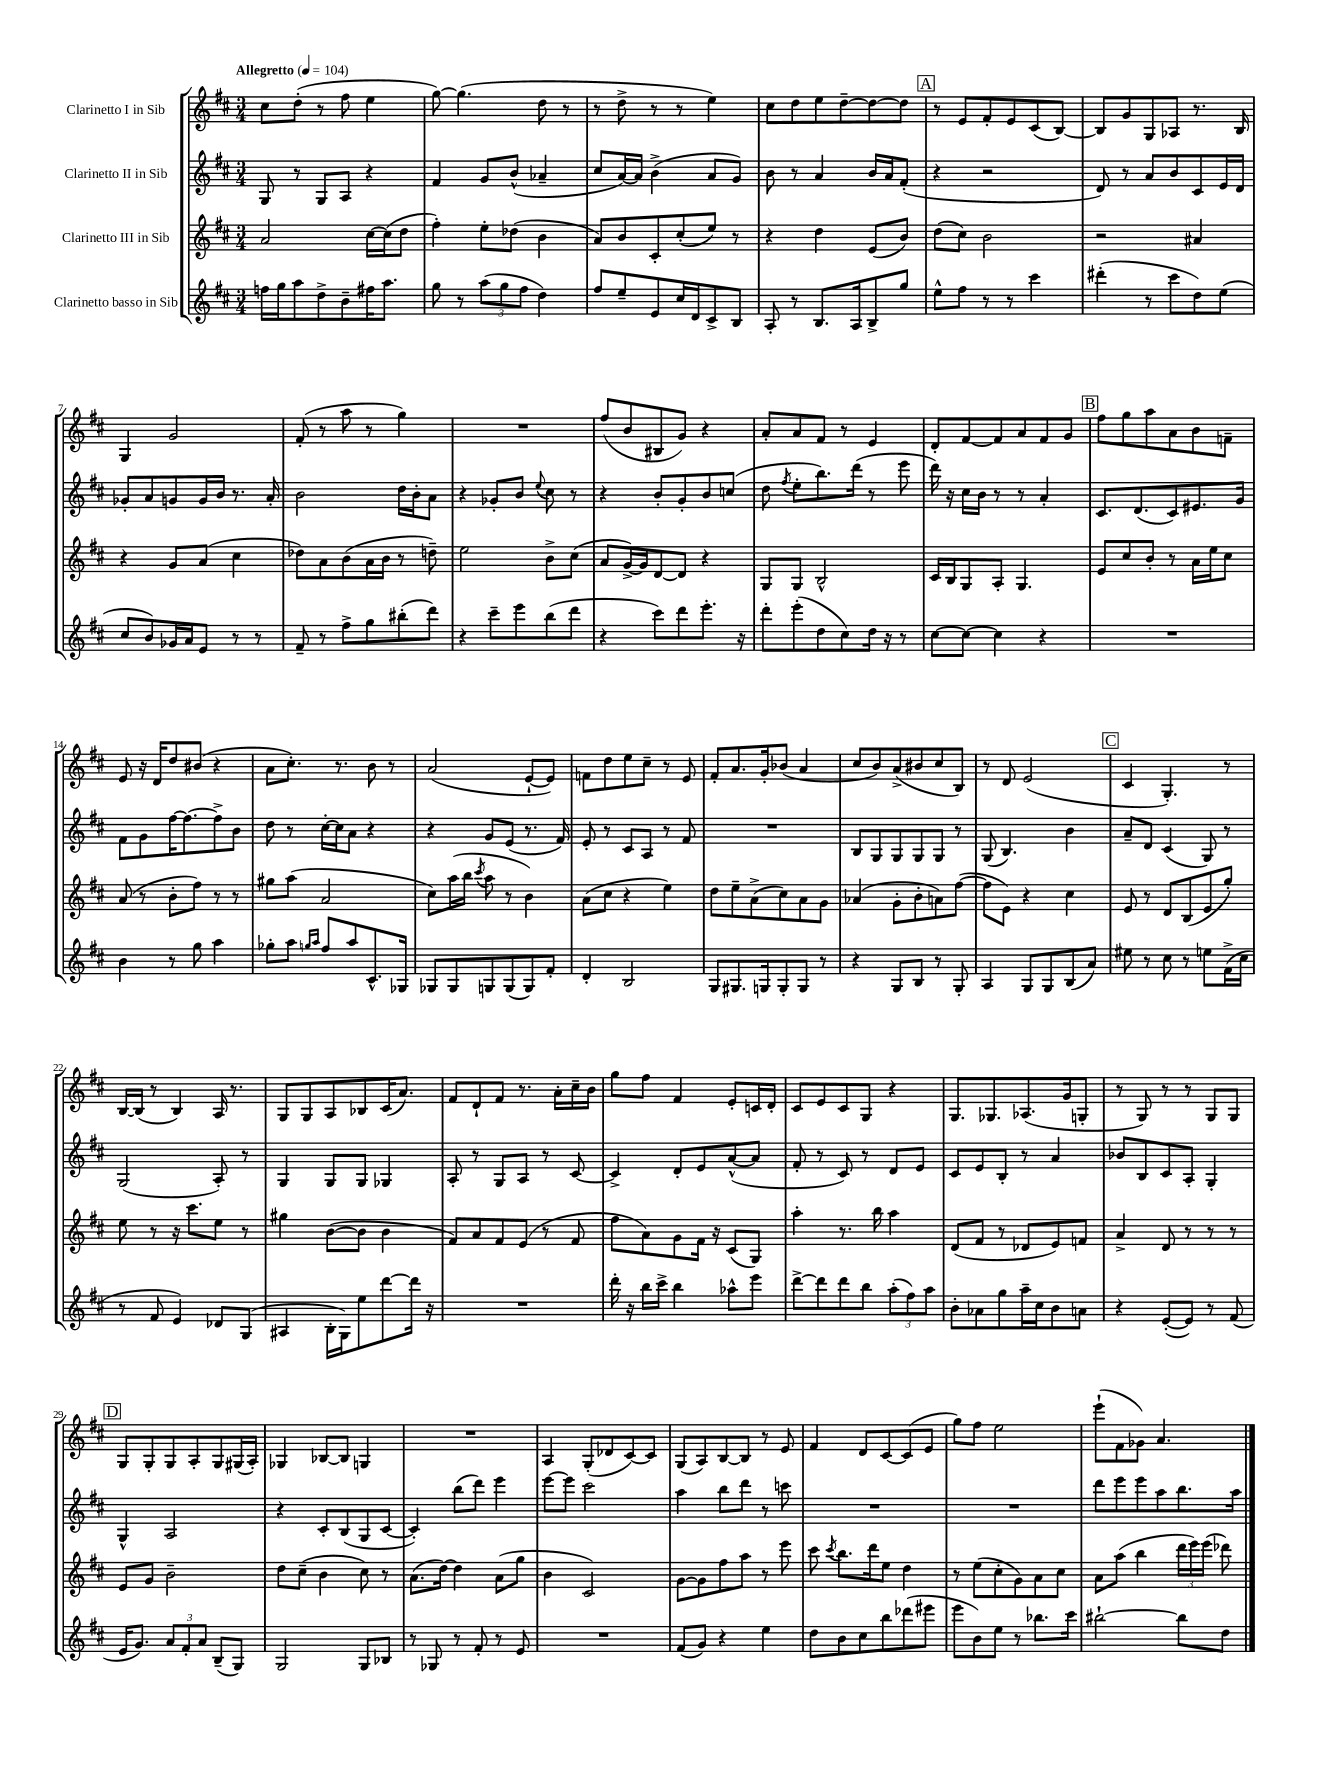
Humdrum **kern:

**kern	**kern	**kern	**kern
*staff4	*staff3	*staff2	*staff1
*clefG2	*clefG2	*clefG2	*clefG2
*k[f#c#]	*k[f#c#]	*k[f#c#]	*k[f#c#]
*M3/4	*M3/4	*M3/4	*M3/4
*MM104	*MM104	*MM104	*MM104
16ff	2a	8G	8cc#
16gg	.	.	.
8aa	.	8r	(8dd'
8dd^	.	8G	8r
8b~	.	8A	8ff#
16ff#	[16cc#	4r	4ee
8.aa	(16cc#]	.	.
.	8dd	.	.
=	=	=	=
8gg	4ff#')	4f#	[8gg)
8r	.	.	(4.gg]
(12aa	8ee'	8g	.
12gg	.	.	.
.	(8dd-	(8b^^	.
12ff#	.	.	.
4dd)	4b	4a-~	8dd
.	.	.	8r
=	=	=	=
8ff#	8a)	8cc#	8r
8ee~	8b	[16a)	8dd^
.	.	16a]	.
8e	8c#'	(4b^	8r
16cc#	(8cc#'	.	8r
16d	.	.	.
8c#^	8ee)	8a	4ee)
8B	8r	8g)	.
=	=	=	=
8A'	4r	8b	8cc#
8r	.	8r	8dd
8.B	4dd	4a	8ee
.	.	.	[8dd~
16A	.	.	.
8B^	(8e	16b	8dd_
.	.	16a	.
8gg	8b)	(8f#'	8dd]
=	=	=	=
8ee^^	(8dd	4r	8r
8ff#	8cc#)	.	8e
8r	2b	2r	8f#'
8r	.	.	8e
4ccc#	.	.	(8c#
.	.	.	[8B)
=	=	=	=
(4ddd#'	2r	8d)	8B]
.	.	8r	8g
8r	.	8a	8G
8ccc#	.	8b	8A-
8dd)	4a#	8c#	8.r
(8ee	.	16e	.
.	.	16d	16B
=	=	=	=
8cc#	4r	8g-'	4G
8b)	.	8a	.
16g-	8g	8g	2g
16a	.	.	.
8e	(8a	16g	.
.	.	16b	.
8r	4cc#	8.r	.
8r	.	.	.
.	.	16a'	.
=	=	=	=
8f#~	8dd-)	2b	(8f#'
8r	8a	.	8r
8ff#^	(8b	.	8aa
8gg	16a	.	8r
.	16b	.	.
(8bb#'	8r	16dd	4gg)
.	.	16b'	.
8ddd)	8dd~)	8a	.
=	=	=	=
4r	2ee	4r	2.r
8ccc#~	.	8g-'	.
8eee	.	8b	.
.	.	8qqee	.
(8bb	8b^	8cc#	.
8ddd	(8cc#	8r	.
=	=	=	=
4r	8a	4r	(8ff#
.	[16g^)	.	8b
.	16g]	.	.
8ccc#)	[8d	8b'	8B#
8ddd	8d]	8g'	8g)
8.eee'	4r	8b	4r
.	.	(8cc	.
16r	.	.	.
=	=	=	=
8ddd'	8G	8dd	8a'
.	.	8qff#	.
(8eee'	8G	8ee'	8a
8dd	2B^^	8.bb)	8f#
8cc#)	.	.	8r
.	.	(16ddd	.
16dd	.	8r	4e
16r	.	.	.
8r	.	8eee	.
=	=	=	=
[8cc#	16c#	16ddd)	8d'
.	16B	16r	.
8cc#_	8G	16cc#	[8f#
.	.	16b	.
4cc#]	8A'	8r	8f#]
.	4.G	8r	8a
4r	.	4a'	8f#
.	.	.	8g
=	=	=	=
2.r	8e	8.c#	8ff#
.	8cc#	.	8gg
.	.	(8.d	.
.	8b'	.	8aa
.	8r	8c#)	8a
.	16a	8.e#	8b
.	16ee	.	.
.	8cc#	.	8f~
.	.	16g	.
=	=	=	=
4b	(8a	8f#	8e
.	8r	8g	16r
.	.	.	16d
8r	8b'	[16ff#	8dd
.	.	8.ff#_	.
8gg	8ff#)	.	(8b#
4aa	8r	8ff#^]	4r
.	8r	8b	.
=	=	=	=
8gg-'	8gg#	8dd	8a
8aa	(8aa	8r	8.cc#')
16qqgg	.	.	.
16qqaa	.	.	.
8ff#	2a	[16cc#'	.
.	.	16cc#]	8.r
8aa	.	8a	.
8.c#^^	.	4r	8b
.	.	.	8r
16G-	.	.	.
=	=	=	=
8G-	8cc#)	4r	(2a
8G-	(16aa	.	.
.	16bb	.	.
.	8qccc#	.	.
8G	8aa	8g	.
(8G	8r	(8e	.
8G)	4b)	8.r	[8e`
8f#'	.	.	8e])
.	.	16f#)	.
=	=	=	=
4d'	(8a	8e'	8f
.	8cc#	8r	8dd
2B	4r	8c#	8ee
.	.	8A	8cc#~
.	4ee)	8r	8r
.	.	8f#	8e
=	=	=	=
8G	8dd	2.r	8f#'
8.G#	8ee~	.	8.a
.	(8a^	.	.
16G	.	.	16g'
8G'	8cc#)	.	(8b-
8G	8a	.	4a
8r	8g	.	.
=	=	=	=
4r	(4a-	8B	8cc#
.	.	8G	8b)
8G	8g'	8G	(8a^
8B	8b'	8G	8b#
8r	8a)	8G	8cc#
8G'	([8ff#	8r	8B)
=	=	=	=
4A	8ff#]	(8G	8r
.	8e)	4.B)	8d
8G	4r	.	(2e
8G	.	.	.
(8B	4cc#	4b	.
8a)	.	.	.
=	=	=	=
8ee#	8e	8a~	4c#
8r	8r	8d	.
8cc#	8d	(4c#	4.G')
8r	(8B	.	.
8ee	8e	8G)	.
(16f#^	8gg')	8r	8r
16cc#	.	.	.
=	=	=	=
8r	8ee	(2G	[16B
.	.	.	(16B]
8f#	8r	.	8r
4e)	16r	.	4B)
.	8.ccc#	.	.
8d-	8ee	8A')	16A
.	.	.	8.r
(8G	8r	8r	.
=	=	=	=
4A#	4gg#	4G	8G
.	.	.	8G
16B'	([8b	8G	8A
16G)	.	.	.
8ee	8b]	8G	8B-
[8ddd	4b	4G-	(16c#
.	.	.	8.a)
16ddd]	.	.	.
16r	.	.	.
=	=	=	=
2.r	8f#)	8A'	8f#
.	8a	8r	8d`
.	8f#	8G	8f#
.	(8e	8A	8.r
.	8r	8r	.
.	.	.	16a'
.	8f#	[8c#	16cc#~
.	.	.	16b
=	=	=	=
16ddd'	8ff#	4c#^]	8gg
16r	.	.	.
16bb	8a)	.	8ff#
16ccc#^	.	.	.
4bb	8g	8d'	4f#
.	16f#	8e	.
.	16r	.	.
8aa-^^	(8c#	([8a^^	8e'
8eee	8G)	8a]	16c
.	.	.	16d'
=	=	=	=
[8ddd^	4aa'	8f#'	8c#
8ddd]	.	8r	8e
8ddd	8.r	8c#)	8c#
8bb	.	8r	8G
.	16bb	.	.
(12aa'	4aa	8d	4r
12ff#)	.	.	.
.	.	8e	.
12aa	.	.	.
=	=	=	=
8b'	(8d	8c#	8.G
8a-	8f#	8e	.
.	.	.	8.G-
8gg	8r	8B'	.
16aa~	8d-	8r	(8.A-
16cc#	.	.	.
8b	8e)	4a	.
.	.	.	16g
8a	8f	.	8G'
=	=	=	=
4r	4a^	8b-	8r
.	.	8B	8G)
([8e'	8d	8c#	8r
8e])	8r	8A'	8r
8r	8r	4G'	8G
(8f#	8r	.	8G
=	=	=	=
16e	8e	4G^^	8G
8.g)	.	.	.
.	8g	.	8G'
12a	2b~	2A	8G
12f#'	.	.	.
.	.	.	8A'
12a	.	.	.
(8B~	.	.	8G
8G)	.	.	(16G#
.	.	.	16A')
=	=	=	=
2G	8dd	4r	4G-
.	(8cc#~	.	.
.	4b	8c#'	[8B-
.	.	(8B	8B-]
8G	8cc#)	8G	4G
8B-	8r	[8c#	.
=	=	=	=
8r	(8.a	4c#'])	2.r
8G-	.	.	.
.	[16dd)	.	.
8r	4dd]	(8bb	.
8f#'	.	8ddd)	.
8r	(8a	4eee	.
8e	8gg	.	.
=	=	=	=
2.r	4b	[8eee	4A
.	.	8eee]	.
.	2c#)	2ccc#	(8G'
.	.	.	8d-
.	.	.	[8c#)
.	.	.	8c#]
=	=	=	=
(8f#	[8g	4aa	(8G
8g)	8g]	.	8A)
4r	8ff#	8bb	[8B
.	8aa	8ddd	8B]
4ee	8r	8r	8r
.	8eee	8ccc	8e
=	=	=	=
8dd	8ccc#	2.r	4f#
.	8qccc#	.	.
8b	8.bb	.	.
8cc#	.	.	8d
.	16ddd	.	.
8bb	8ee	.	[8c#
(8ddd-	4dd	.	(8c#]
8eee#	.	.	8e
=	=	=	=
8eee	8r	2.r	8gg)
8b)	(8ee	.	8ff#
8ee	8cc#'	.	2ee
8r	8g)	.	.
8.bb-	8a	.	.
.	8cc#	.	.
16ccc#	.	.	.
=	=	=	=
[2bb#`	8a	8ddd	(8eee`
.	(8aa	8eee	8f#
.	4bb	8eee	8g-)
.	.	8aa	4.a
8bb#]	24ddd	8.bb	.
.	24eee)	.	.
.	(24eee	.	.
8dd	8ddd-)	.	.
.	.	16aa	.
==	==	==	==
*-	*-	*-	*-
